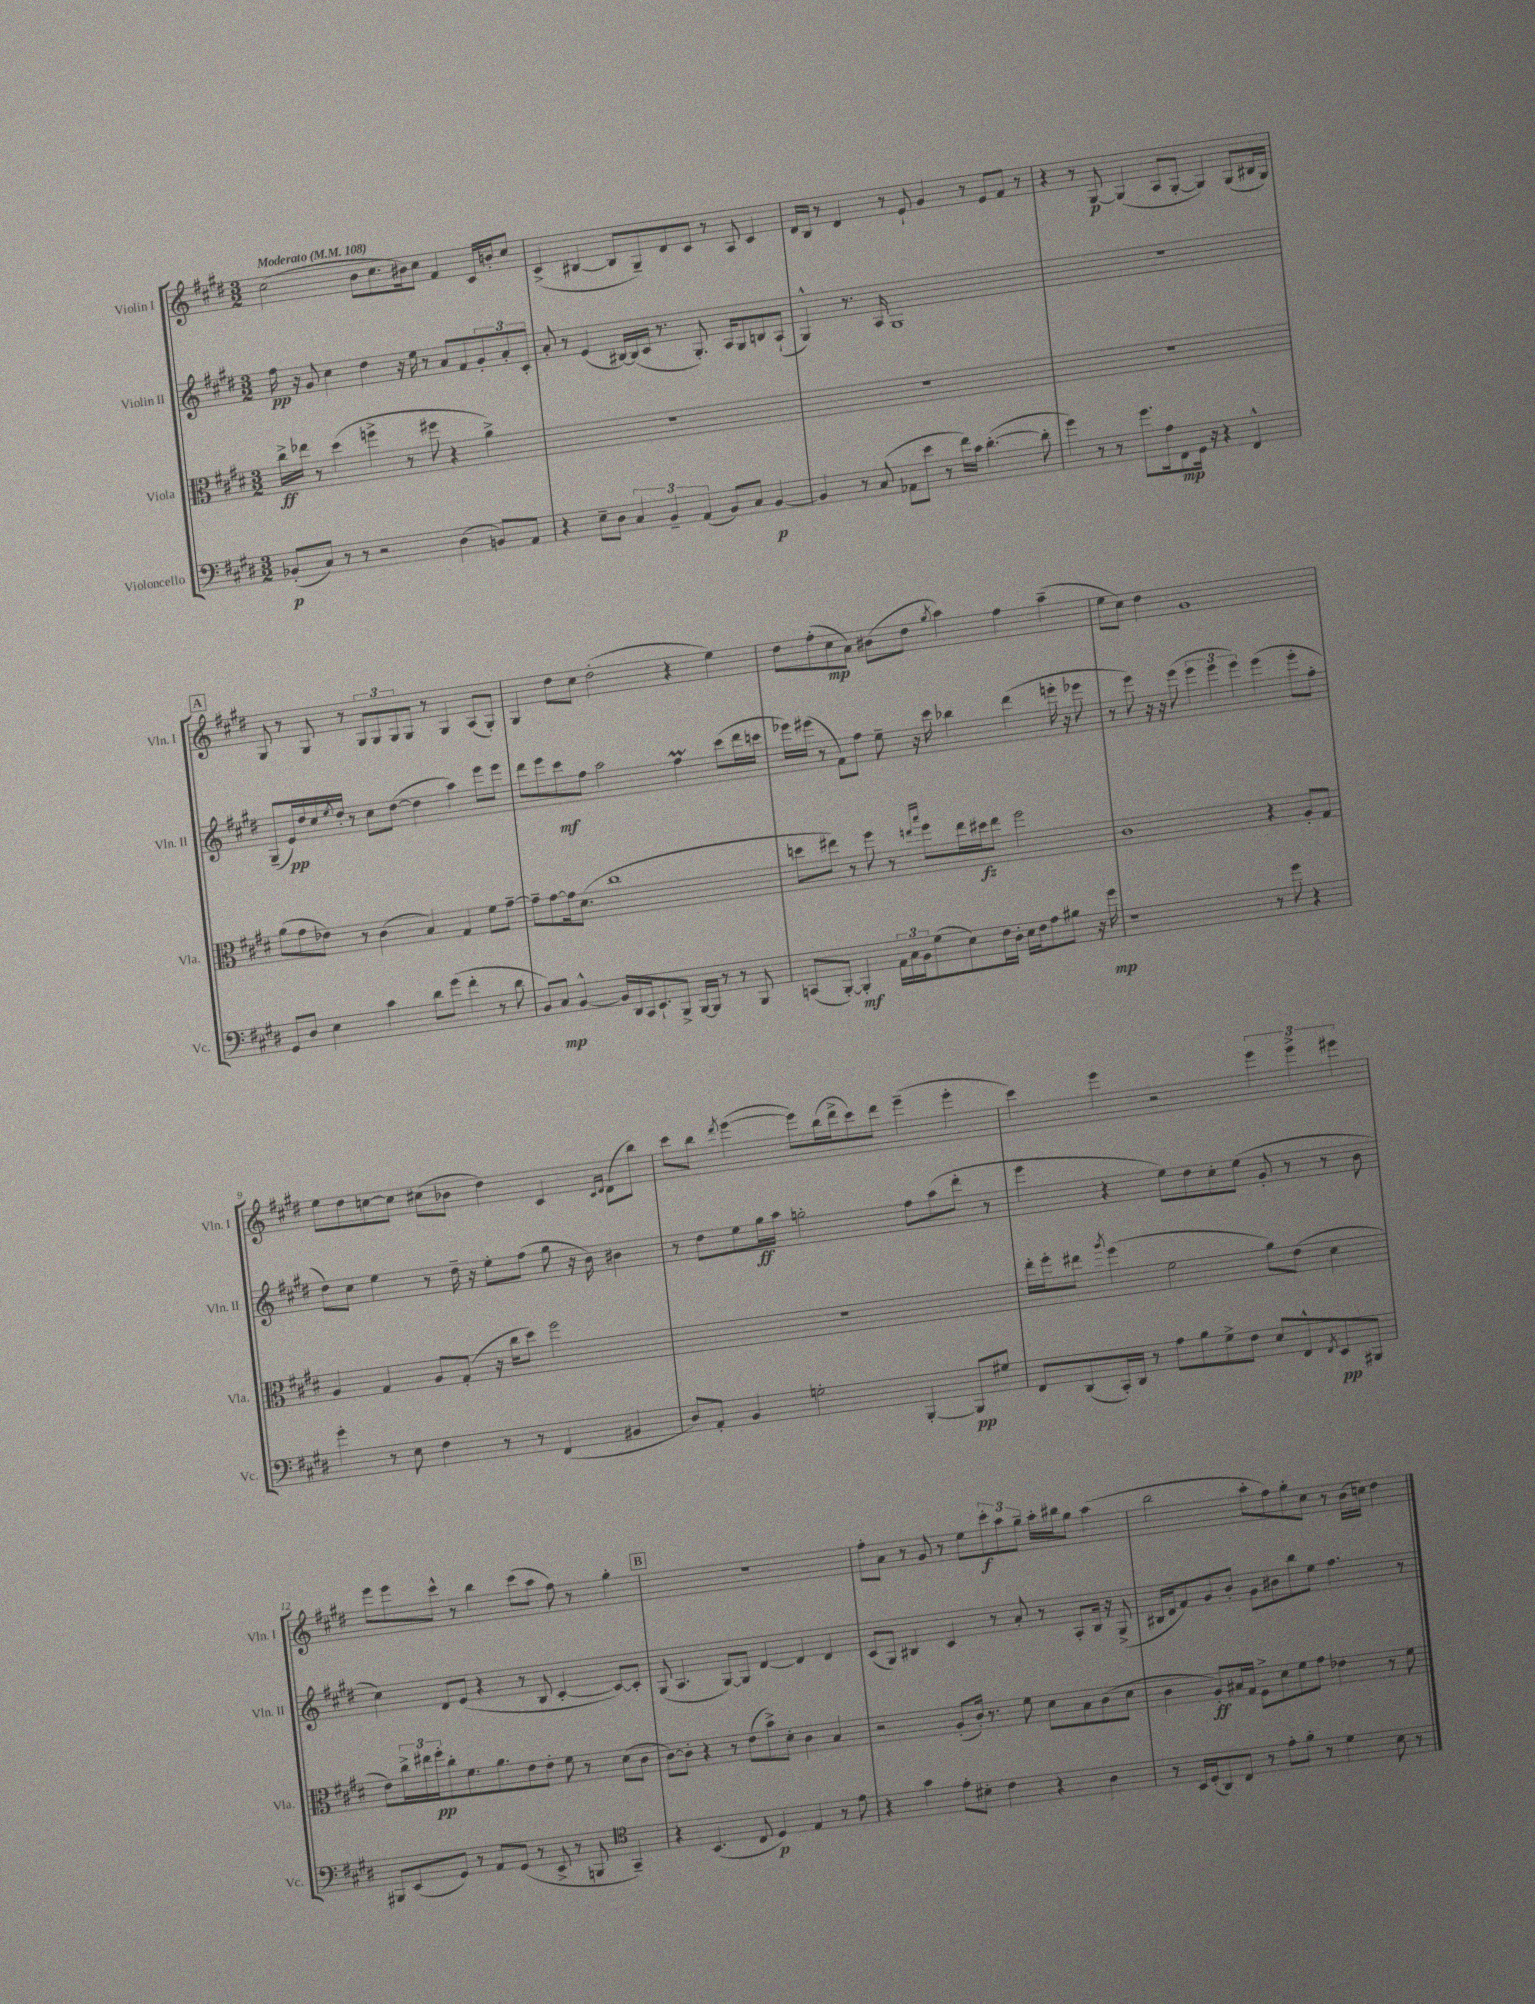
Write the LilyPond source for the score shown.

<<
\new StaffGroup <<
\new Staff = "s0" \with { instrumentName = "Violin I" shortInstrumentName = "Vln. I" } {
    \clef treble \key e \major \numericTimeSignature \time 3/2 \tempo "Moderato" 4 = 108
    cis''2( b'8 cis''8. bis'16) cis''8 fis'4 cis'16 b'16-. cis''8 |
    cis'4->( bis4~ bis8 gis8--) dis'8 cis'8 r8 a8 cis'4 |
    dis'16 b16 r8 dis'4 r8 e'8-! gis'4 r8 e'8 fis'8 r8 |
    r4 r8 gis8~\p gis4( a8 gis8~-. gis4) gis8( bis16 gis16) |
    \mark \markup { \box "A" } gis8 r8 gis8 r8 \tuplet 3/2 { gis8 gis8 gis8 } gis8 r8 gis4 a8( gis8-.) |
    gis4 dis''8 cis''8 dis''2-.( r4 e''4) |
    dis''8 fis''8-.( cis''8\mp a'8) bis'8( dis''8 \acciaccatura { gis''8 } a''4) fis''4 a''4--( |
    e''8 cis''8) dis''4 gis'1 |
    e''8 dis''8 c''8~ c''8 cis''8( bes'8 dis''4) cis'4 \grace { cis'16 dis'16 } dis'8( b''8) |
    cis'''8 b''8 \acciaccatura { dis'''8 } e'''4~( e'''8) b''16( dis'''16-> cis'''8) dis'''8 e'''4--( e'''4-. |
    cis'''4) e'''4 r2 \tuplet 3/2 { e'''4 e'''4-> eis'''4 } |
    e'''8 e'''8 cis'''8-^ r8 b''4 cis'''8( a''8 fis''8) r8 gis''4-. |
    \mark \markup { \box "B" } R1. |
    fis''8-. a'8 r8 gis'8 r8 e''8 \tuplet 3/2 { cis'''8-.\f a''8 gis''8-- } a''16-. bis''16 gis''8 a''4( |
    b''2 a''8-. fis''8) gis''8-. cis''8 r8 b'16( c''16) dis''4 \bar "|." |
}
\new Staff = "s1" \with { instrumentName = "Violin II" shortInstrumentName = "Vln. II" } {
    \clef treble \key e \major \numericTimeSignature \time 3/2
    fis''16\pp r16 gis'8 cis''4 dis''4 r16 e''16 r8 a'8 fis'8 \tuplet 3/2 { gis'8-. a'8-. cis'8-. } |
    a'8-. r8 e'4( bis16~) bis16( cis'16 r8. gis8.-.) a16 gis8 b8 a8-!( |
    gis4-^) r8. a16 gis1 |
    R1. |
    \mark \markup { \box "A" } gis8--( e'16\pp) dis''16 cis''16 \acciaccatura { e''8 } dis''16-. r8 cis''8 dis''8~( dis''4 a''4) e'''8 e'''8 |
    dis'''8 e'''8 cis'''8\mf fis''8 a''2 fis''4\prall cis'''8( dis'''16 c'''16 |
    ees'''16) eis'''16( r8 fis'8) fis''8 e''8-- r16 cis'''16 bes''4 dis'''4( e'''16-. r16 ees'''8 |
    r8 e'''8) r16 r16 e'''8( \tuplet 3/2 { e'''4 e'''4 e'''4) } e'''4( e'''8-. fis''8-. |
    dis''8) cis''8 e''4 r8 dis''16-- r16 e''8-. fis''8( gis''8 r16 b'16) bis'4 |
    r8 dis''8 e''8 gis''16\ff a''16 g''2-. fis''8 a''8( dis'''8-. r8 |
    e'''4 r4 e''8) dis''8 cis''8-. e''8( gis'8-. r8 r8 b'8 |
    cis''4) dis'8 e'8( r4 r8 b8 cis'4~-. cis'8~) cis'8-. |
    \mark \markup { \box "B" } gis8( a4. gis8~) gis8 dis'4~ dis'4 dis'4 |
    cis'8( gis8) bis4 cis'4 r8 a'8-. r8 a8-. bis16 r16 gis8->( |
    bis16 dis'16 fis'8) gis'8 b'8-. gis'8 bis'8 b''8 e''8 fis''4. r8 \bar "|." |
}
\new Staff = "s2" \with { instrumentName = "Viola" shortInstrumentName = "Vla." } {
    \clef alto \key e \major \numericTimeSignature \time 3/2
    cis''16->\ff ees''16 r8 dis''4( f''4-> r8 fis''8 r4 a'4->) |
    R1. |
    R1. |
    R1. |
    \mark \markup { \box "A" } a'8( gis'8 ees'8) r8 cis'4( b4) gis4 fis'8 gis'8~-- |
    gis'8-- gis'8~ gis'16 dis'8.( cis''1 |
    d''8 eis''8) r8 fis''8 r8 \grace { e''16 b''16 } fis''8 e''16 dis''16\fz e''8 fis''2 |
    cis'1 r4 a8-. gis8 |
    a4 gis4 a8 gis8-.( r16 cis''16 dis''8) fis''2 |
    R1. |
    e''16-. fis''16-. eis''8 \acciaccatura { a''8 } fis''4( fis'2 a'8) e'8( dis'4 |
    e'8) \tuplet 3/2 { cis''16-> eis''16 fis''16-.\pp } cis''8-. fis'8. a'8. e'8 e'8-. fis'8 r8 dis'8( cis'8 |
    \mark \markup { \box "B" } cis'8~) cis'8-. r4 r8 e'8( b'8->) dis'8-. cis'4 b4 |
    r2 a8-.( cis'16-.) r8. fis'8 dis'8 b8 cis'8( dis'8 |
    cis'4 a8-.\ff) bis16 gis16 fis8-> dis'8 fis'8 gis'8 ees'4 r8 fis'8 \bar "|." |
}
\new Staff = "s3" \with { instrumentName = "Violoncello" shortInstrumentName = "Vc." } {
    \clef bass \key e \major \numericTimeSignature \time 3/2
    bes,8-.\p( cis8) r8 r8 r2 dis4( b,8) a,8 |
    r4 e8-- dis8 \tuplet 3/2 { cis4 b,4-- a,4( } b,8) cis8 b,4~\p |
    b,4 r8 cis8( aes,8 e'8 r8 fis'16) cis'16 dis'4.~-.( dis'8-. |
    gis'4) r8 r8 gis'8. a16 fis,8\mp gis,16 r16 r4 fis,4-^ |
    \mark \markup { \box "A" } gis,8 dis8 e4 cis'4 dis'8 gis'8( fis'4-. r8 dis'8 |
    b,8) cis8\mp b,4~-^ b,16 dis,16 cis,16 e,8.-! b,,8-> b,,16~ b,,16 r8 r8 b,,8 |
    c,8( b,,8~-.) b,,4-.\mf \tuplet 3/2 { a,16 cis16 b,16 } gis8( e8) fis16 dis16-. e16 fis16 a8 bis8 r16 gis'16\mp |
    r1 r8 gis'8 r4 |
    gis'4-. r8 e8 fis4 r8 r8 fis,4( bis,4 |
    dis8) a,8-. b,4 g2-. b,,4~-. b,,8\pp gis8 |
    fis,8 dis,8( cis,16-.) dis,16 r8 a8 b8 gis8-> fis8 e8 fis,8-^ \acciaccatura { fis,8 } e,8\pp bis,,8 |
    bis,,8 e,8( gis,8) r8 a,8 gis,8( r8 e,8-> r8 b,,8 \clef tenor gis,4--) |
    \mark \markup { \box "B" } r4 b,4.( cis8 dis4\p) e4 r8 e'8 |
    r4 gis'4 e'8-. bis8-. cis'4 r4 a4 |
    r8 b,16 dis16-.( a,8) cis8 r8 e'8-. fis'8-. r8 dis'4 b8 r8 \bar "|." |
}
>>
>>
